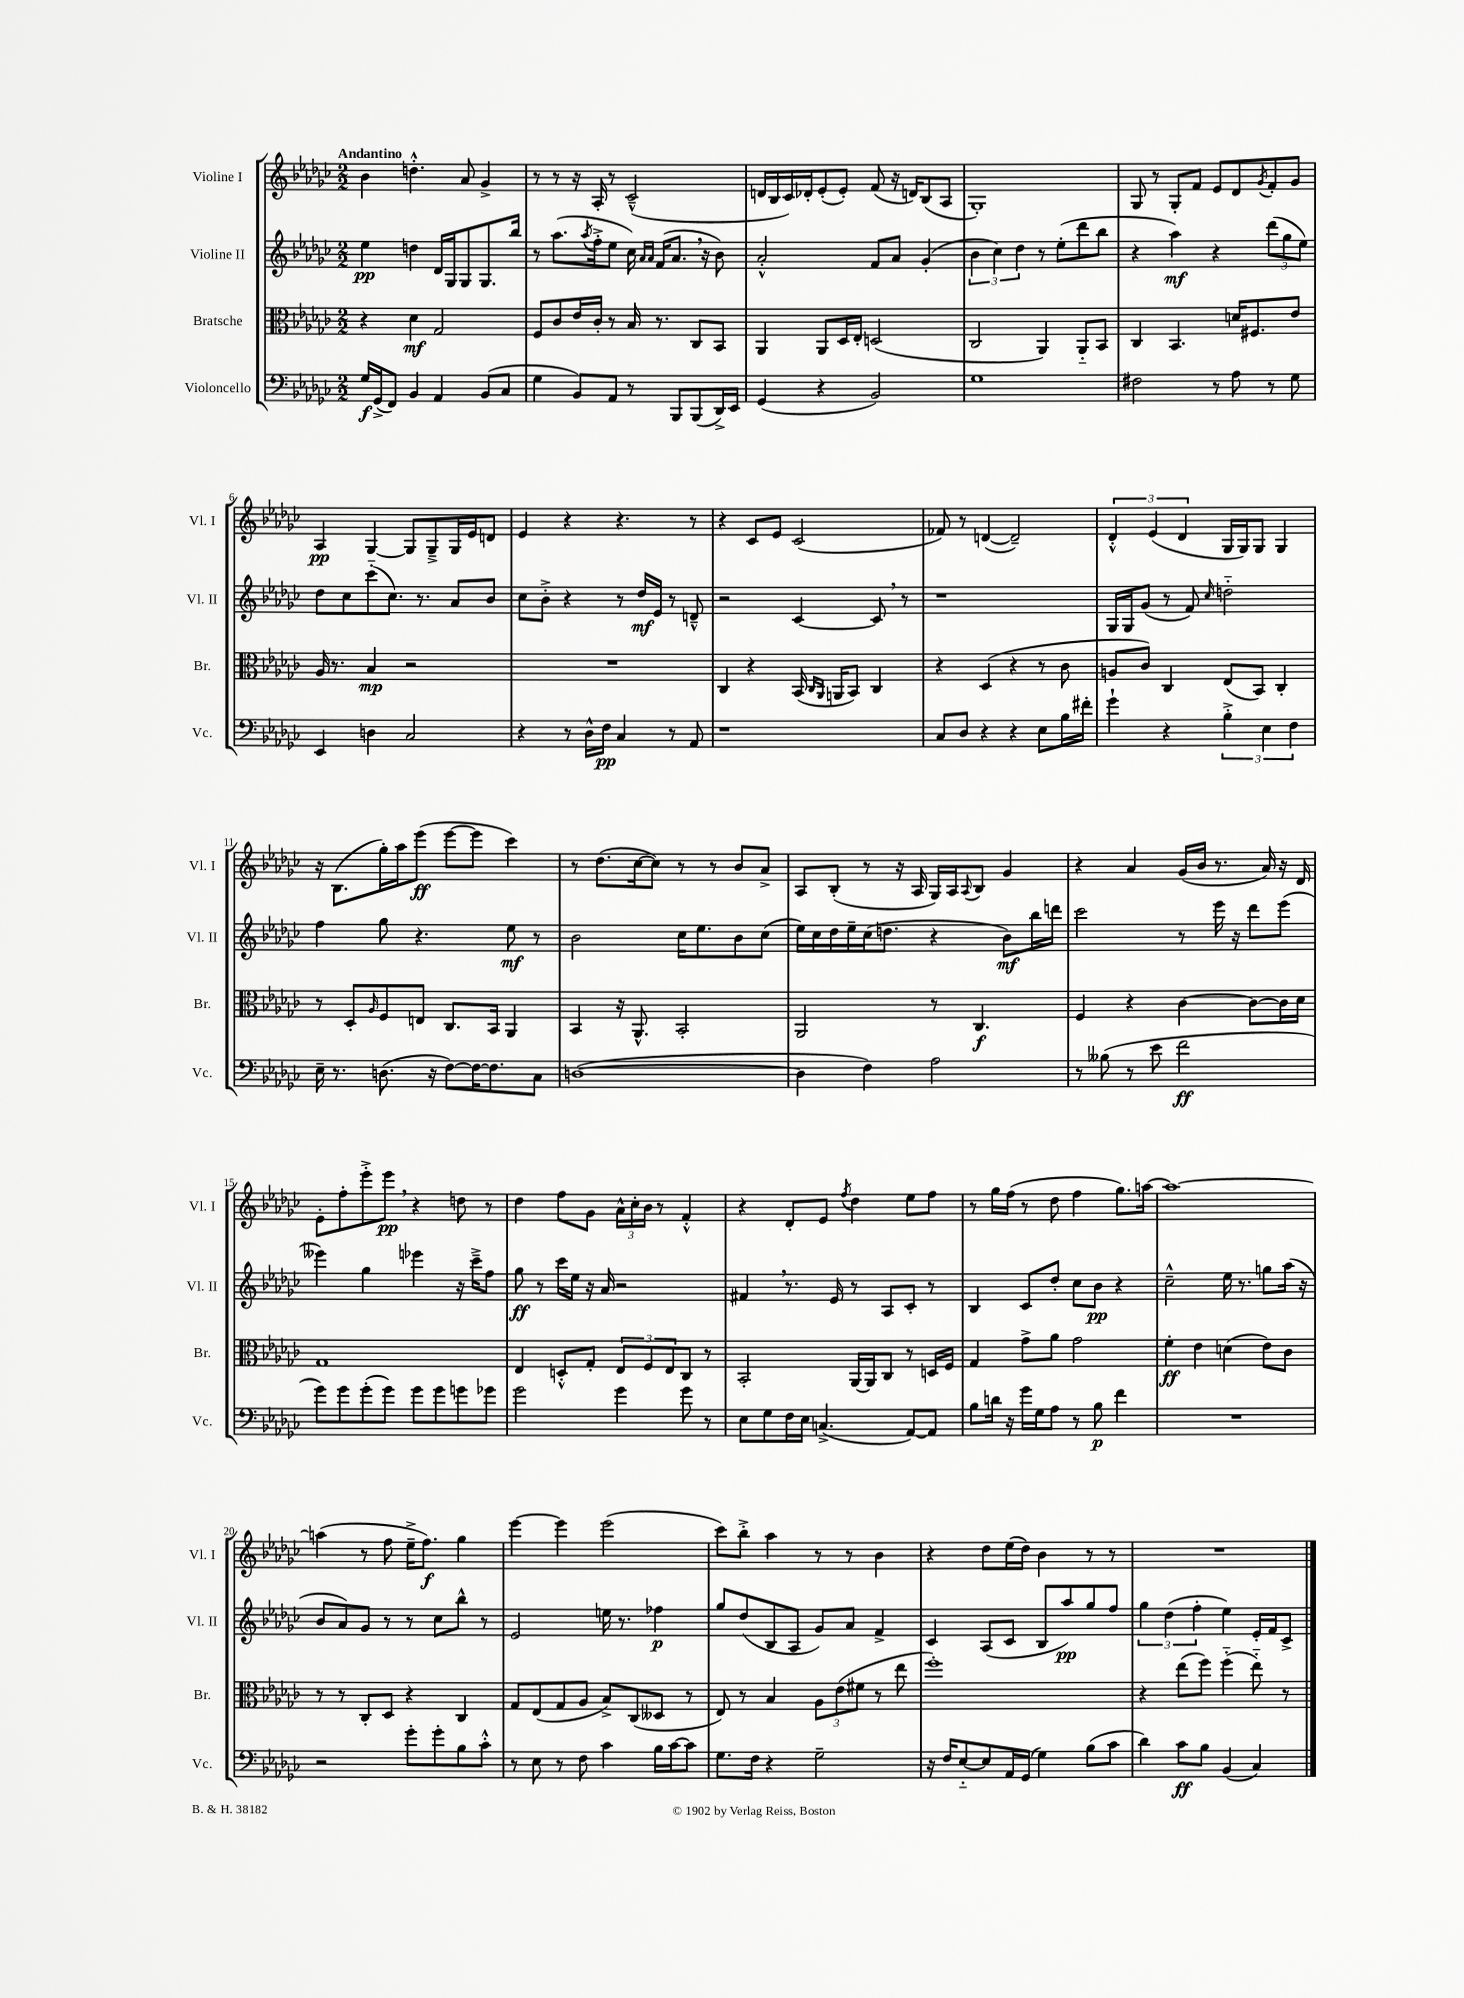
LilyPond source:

<<
\new StaffGroup <<
\new Staff = "s0" \with { instrumentName = "Violine I" shortInstrumentName = "Vl. I" } {
    \clef treble \key ges \major \numericTimeSignature \time 2/2 \tempo "Andantino"
    bes'4 d''4.-.-^ aes'8 ges'4-> |
    r8 r8 r16 aes16-. r8 ces'2---^( |
    d'16 bes16 ces'16) des'16-. ees'8-.( ees'8-.) f'8( r16 d'16) bes8( aes8 |
    ges1-.) |
    ges8 r8 ges8-. f'8 ees'8 des'8 \acciaccatura { ges'8 } f'8-. ges'8 |
    aes4\pp ges4~ ges8 ges8---> ges16 ees'16 d'8 |
    ees'4 r4 r4. r8 |
    r4 ces'8 ees'8 ces'2( |
    fes'8) r8 d'4~( d'2--) |
    \tuplet 3/2 { des'4-.-^ ees'4( des'4 } ges16 ges16) ges8 ges4 |
    r16 bes8.( ges''16-.) aes''16 ees'''8\ff( ees'''8~ ees'''8 ces'''4) |
    r8 des''8.( ces''16~ ces''8) r8 r8 bes'8 aes'8-> |
    aes8 bes8-.( r8 r16 aes16 ges16) aes16 \appoggiatura { aes8 } bes8 ges'4 |
    r4 aes'4 ges'16( bes'16 r8. aes'16) r16 des'16 |
    ees'8-. f''8-. ees'''8-.-> ees'''8\pp \breathe r4 d''8 r8 |
    des''4 f''8 ges'8 \tuplet 3/2 { aes'16-^ ces''16-. bes'16 } r8 f'4-.-^ |
    r4 des'8-. ees'8 \acciaccatura { f''8 } des''4 ees''8 f''8 |
    r8 ges''16 f''16( r8 des''8 f''4 ges''8.) a''16~ |
    a''1~ |
    a''4( r8 f''8 ees''16---> f''8.\f) ges''4 |
    ees'''4~ ees'''4 ees'''2( |
    ces'''8) bes''8-.-> aes''4 r8 r8 bes'4 |
    r4 des''8 ees''16( des''16) bes'4 r8 r8 |
    R1 \bar "|." |
}
\new Staff = "s1" \with { instrumentName = "Violine II" shortInstrumentName = "Vl. II" } {
    \clef treble \key ges \major \numericTimeSignature \time 2/2
    ees''4\pp d''4 des'16 ges16 ges8 ges8. bes''16 |
    r8 aes''8.( \acciaccatura { aes''8 } f''16-.-> ees''8 ces''16) \grace { aes'16 aes'16 } f'16( aes'8. \breathe r16 bes'8) |
    aes'2-.-^ f'8 aes'8 ges'4-.( |
    \tuplet 3/2 { bes'4 ces''4) des''4 } r8 ees''8-.( des'''8 bes''8 |
    r4 aes''4\mf) r4 \tuplet 3/2 { des'''8( ges''8 ees''8) } |
    des''8 ces''8 ces'''8-_( ces''8.) r8. aes'8 bes'8 |
    ces''8 bes'8-.-> r4 r8 des''16\mf ees'16 r8 d'8---^ |
    r2 ces'4~ ces'8 \breathe r8 |
    r1 |
    ges16 ges16 ges'8( r8 f'8) \grace { ces''16 } d''2-_ |
    f''4 ges''8 r4. ees''8\mf r8 |
    bes'2 ces''16 ees''8. bes'8 ces''8( |
    ees''16) ces''16 des''16 ees''16-- ces''16( d''8. r4 bes'8\mf) bes''16 d'''16 |
    ces'''2 r8 ees'''16 r16 des'''8 ees'''8( |
    eeses'''4) ges''4 ees'''4 r16 ces'''16---> f''8 |
    ges''8\ff r8 ces'''16 ees''16 r16 aes'16 r2 |
    fis'4 \breathe r8. ees'16 r8 aes8 ces'8-. r8 |
    bes4 ces'8 des''8-. ces''8 bes'8\pp r4 |
    ces''2---^ ees''16 r8. g''8 aes''16( r16 |
    bes'8 aes'8) ges'8 r8 r8 ces''8 bes''8-^ r8 |
    ees'2 e''16 r8. fes''4\p |
    ges''8 des''8( bes8 aes8 ges'8) aes'8 f'4-> |
    ces'4 aes8( ces'8 bes8 aes''8\pp) ges''8 f''8 |
    \tuplet 3/2 { ges''4 des''4( f''4-. } ees''4) ees'16-. f'16 ces'8-> \bar "|." |
}
\new Staff = "s2" \with { instrumentName = "Bratsche" shortInstrumentName = "Br." } {
    \clef alto \key ges \major \numericTimeSignature \time 2/2
    r4 des'4\mf ges2 |
    f8 ces'8 ees'16 ces'16-. r8 bes16 r8. ces8 bes,8 |
    aes,4 aes,8 des16 ees16-. d2( |
    ces2 aes,4) aes,8-_ bes,8 |
    ces4 bes,4. d'16 fis8. ees'8 |
    aes16 r8. bes4\mp r2 |
    R1 |
    ces4 r4 bes,16( \grace { ces16 aes,16 } a,16 bes,8) ces4 |
    r4 des4( r4 r8 ces'8 |
    a8 ces'8) ces4 ees8( bes,8) ces4-. |
    r8 des8-. \grace { aes16 } f8 e8 ces8. bes,16 aes,4 |
    bes,4 r16 aes,8.-^ bes,2-. |
    aes,2 r8 ces4.\f |
    f4 r4 ces'4~ ces'8~ ces'16 des'16 |
    ges1 |
    ees4 d8-.-^ ges8-. \tuplet 3/2 { ees8 f8 ees8 } ces8 r8 |
    bes,2-. aes,16~ aes,16 ces8 r8 d16 f16 |
    ges4 ges'8-> aes'8 ges'2 |
    f'4-.\ff ees'4 d'4( ees'8) ces'8 |
    r8 r8 ces8-. des8 r4 ces4 |
    ges8 ees8( ges8 aes8 bes8->) ces8( deses8 r8 |
    ees8) r8 bes4 \tuplet 3/2 { aes8 ees'8( fis'8 } r8 ees''8 |
    f''1-.) |
    r4 ees''8( f''8) f''4-_( ees''8-_) r8 \bar "|." |
}
\new Staff = "s3" \with { instrumentName = "Violoncello" shortInstrumentName = "Vc." } {
    \clef bass \key ges \major \numericTimeSignature \time 2/2
    ges16\f ges,16->( f,8) bes,4 aes,4 bes,8( ces8 |
    ges4 bes,8) aes,8 r8 bes,,8 bes,,8( des,16->) ees,16 |
    ges,4( r4 bes,2) |
    ges1 |
    fis2 r8 aes8 r8 ges8 |
    ees,4 d4 ces2 |
    r4 r8 des16-^ f16\pp ces4 r8 aes,8 |
    r1 |
    ces8 des8 r4 r4 ees8 bes16 fis'16-. |
    ges'4-! r4 \tuplet 3/2 { bes4-.-> ees4 f4 } |
    ees16-- r8. d8.( r16 f8~) f16~ f8. ces8 |
    d1~( |
    d4 f4) aes2 |
    r8 beses8( r8 ees'8 f'2\ff |
    ges'8) ges'8 ges'8-.( ges'8) ges'8 ges'8 g'8 ges'8 |
    ges'2 ges'4 ges'8 r8 |
    ees8 ges8 f16 ees16 c4.->( aes,8~) aes,8 |
    bes8 d'16 r16 ges'16 ges16 aes8 r8 bes8\p f'4 |
    R1 |
    r2 ges'8-. ges'8-. bes8 ces'8-.-^ |
    r8 ees8 r8 f8 ces'4 bes16 ces'16~ ces'8 |
    ges8. f16 r4 ges2-- |
    r16 f16 ees8~-_ ees8 aes,16 ges,16( ges4) bes8( ces'8 |
    des'4) ces'8\ff bes8 bes,4( ces4) \bar "|." |
}
>>
>>
